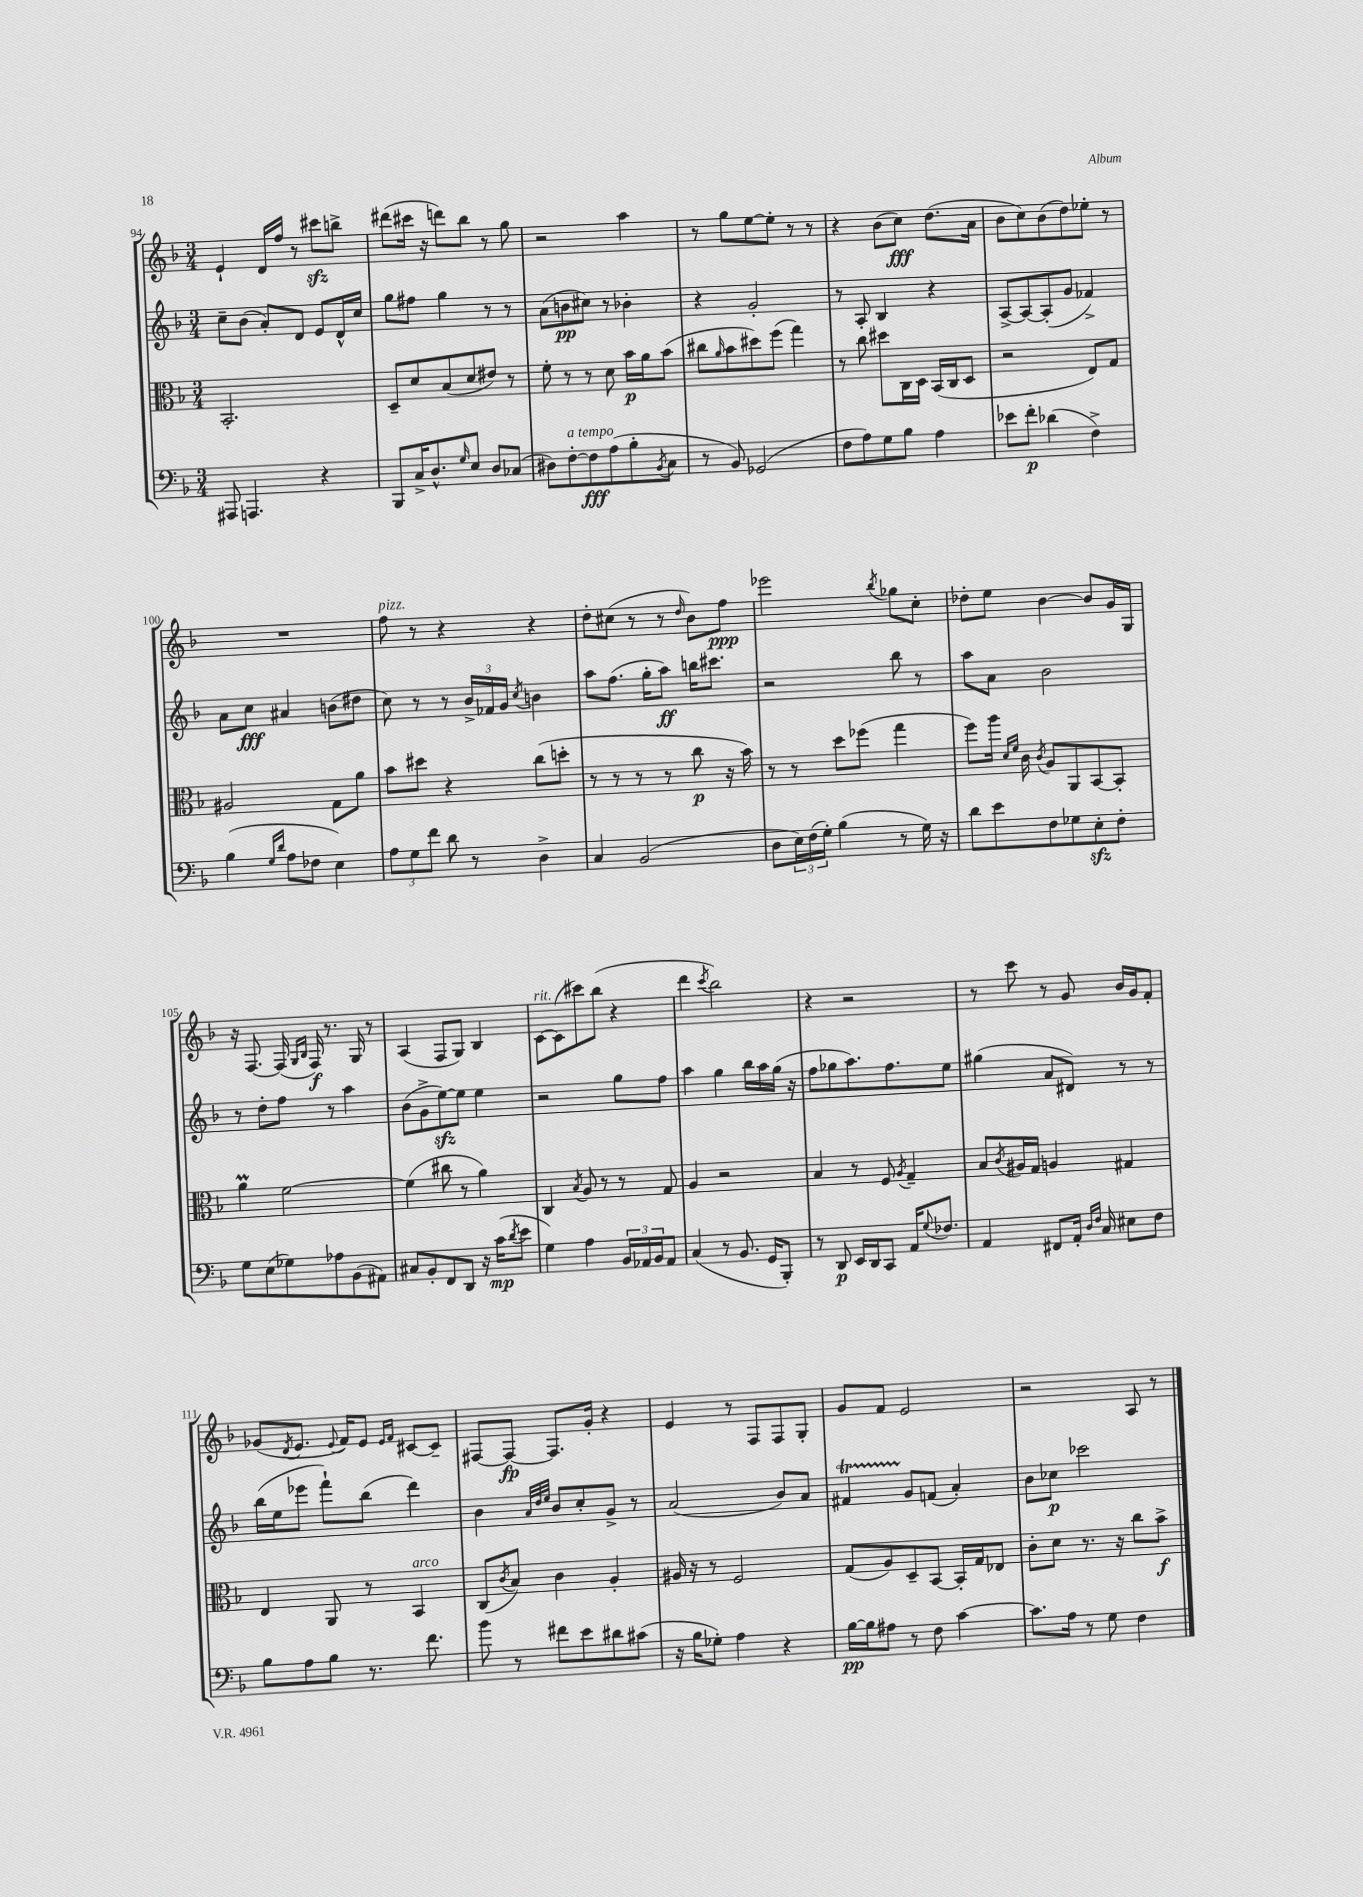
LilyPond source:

<<
\new StaffGroup <<
\new Staff = "s0" {
    \clef treble \key f \major \numericTimeSignature \time 3/4
    e'4-! d'16 f''16 r8 cis'''8\sfz b''8-> |
    dis'''8( cis'''16 r16 d'''8) bes''8 r8 g''8 |
    r2 a''4 |
    r8 g''8 e''8~ e''8-. r8 r8 |
    r4 bes'8( c''8\fff) d''8.( a'16 |
    bes'8 c''8) bes'8( d''8) ees''8-. r8 |
    R2. |
    f''8^\markup { \italic "pizz." } r8 r4 r4 |
    d''8-. cis''8( r8 r8 \grace { d''16 } bes'8) f''8\ppp |
    ees'''2 \acciaccatura { bes''8 } ges''8 c''8-. |
    des''8-. e''8 bes'4~ bes'8 g'16 g16 |
    r16 f8.~ f16( \grace { g16 bes16 } f16\f) r8. g16 r8 |
    a4( f8 g8) bes4 |
    c'8~^\markup { \italic "rit." } c'8( cis'''8) bes''8( r4 |
    d'''4 \acciaccatura { c'''8 } bes''2) |
    r4 r2 |
    r8 c'''8 r8 g'8 bes'16 g'16 f'8-. |
    ges'8( \acciaccatura { d'8 } e'8. \appoggiatura { e'8 } f'16) e'8 \grace { e'16 f'16 } cis'8~ cis'8-- |
    fis8~ fis8~\fp fis8. g'16-. r4 |
    e'4 r8 f8 f8 g8-. |
    g'8 f'8 e'2 |
    r2 a8 r8 \bar "|." |
}
\new Staff = "s1" {
    \clef treble \key f \major \numericTimeSignature \time 3/4
    c''8-- bes'8( a'8-.) d'8 e'8 d'16-^ c''16 |
    g''8 fis''8 g''4 r8 r8 |
    a'8( b'8\pp cis''8) r8 bes'4-. |
    r4 g'2-. |
    r8 a8-. bes4 r4 |
    a8~-> a8~ a8-.( g'8 fes'4->) |
    a'8 c''8\fff ais'4 b'8( dis''8 |
    c''8) r8 r8 \tuplet 3/2 { bes'16-> fes'16 g'16 } \acciaccatura { c''8 } b'4 |
    a''8 f''8.( g''16-. a''8\ff) b''16 cis'''8. |
    r2 bes''8 r8 |
    a''8 a'8 bes'2 |
    r8 d''8-. f''8 r8 a''4 |
    bes'8( g'8-> e''8~\sfz) e''8 e''4 |
    r2 g''8 f''8 |
    a''4 g''4 bes''16 a''16 g''16( r16 |
    f''8 ges''8 a''8.) f''8. e''8 |
    gis''4( a'8 dis'8) r8 r8 |
    bes''16( e''16 ees'''8 f'''8-!) bes''8( d'''4) |
    bes'4 \grace { a'32 d''32 e''32 } bes'8 c''8-. g'8-> r8 |
    a'2( bes'8) a'8 |
    fis'4\startTrillSpan g'8\stopTrillSpan f'8( a'4-.) |
    bes'8 ces''8\p ces'''2 \bar "|." |
}
\new Staff = "s2" {
    \clef alto \key f \major \numericTimeSignature \time 3/4
    bes,2.-. |
    d8-- d'8 bes8( d'8 eis'8) r8 |
    f'8-. r8 r8 d'8 bes'16\p a'16 bes'8( |
    cis''8 \grace { a'16 } bes'8 dis''8) f''8( g''4) |
    r8 c''8 dis''8 c16 d16 bes,16( c16 d8 |
    r2 e8) g8 |
    ais2 g8 a'8 |
    bes'8 dis''8 r4 c''8( d''8-. |
    r8 r8 r8 r8 c''8\p r16 bes'16) |
    r8 r8 d''8 fes''8( g''4 |
    f''8) a''16 \grace { d'16 f'16 } c'16 \acciaccatura { c'8 } a8 a,8 bes,8~ bes,8-. |
    a'4\prall f'2~ |
    f'4( cis''8 r8 a'4) |
    c4 \acciaccatura { bes8 } a8 r8 r8 g8 |
    a4 r2 |
    bes4 r8 f8 \acciaccatura { a8 } g4-- |
    bes8 \acciaccatura { c'8 } ais16 g16 a4 gis4 |
    e4 a,8 r8 bes,4^\markup { \italic "arco" } |
    c8( \acciaccatura { c'8 } bes8) c'4 a4-. |
    ais16 r16 r8 f2 |
    g8( a8) d8-- bes,8~ bes,16-. g16 ees8 |
    c'8-. d'8 r8. r16 c''8 bes'8->\f \bar "|." |
}
\new Staff = "s3" {
    \clef bass \key f \major \numericTimeSignature \time 3/4
    ais,,8 a,,4. r4 |
    bes,,8 c16-> d8.-^ \grace { g16 } e8 d8 ces8( |
    dis8) f8~-.^\markup { \italic "a tempo" } f8\fff a8( bes8-. \acciaccatura { bes,8 } c8 |
    r8 bes,8) ges,2( |
    f8 a8) g8 bes8 a4 |
    ees'8 f'8-.\p des'4( f4->) |
    bes4( \grace { g16 d'16 } a8 fes8 e4) |
    \tuplet 3/2 { a8 g8 f'8 } d'8 r8 d4-> |
    c4 bes,2( |
    d8 \tuplet 3/2 { e16) f16( g16-.) } bes4( r8 g16) r16 |
    d'8 e'8 f8 ges8 e8-.\sfz f8-. |
    g8 e8( ges8) aes8 bes,8( ais,8) |
    cis8 bes,8-. f,8 d,8 r16 c'16\mp( \acciaccatura { d'8 } e'8 |
    g4) a4 \tuplet 3/2 { bes,16 aes,16 bes,16 } aes,8 |
    c4( r8 bes,8. g,16 bes,,8-.) |
    r8 d,8\p e,16 d,16 c,8 a,16 \appoggiatura { g8 } fes8. |
    a,4 fis,8 a,16-. \grace { d16 f16 } c16 eis8 f8 |
    bes8 a8 bes8 r8. f'8. |
    bes'8 r8 fis'8 e'8 dis'8 cis'8( |
    r16 bes16 ges8-.) a4 r4 |
    bes16~\pp bes16 ais8 r8 f8 c'4~ |
    c'8. a16 r8 g8 f4 \bar "|." |
}
>>
>>
\layout { \context { \Score currentBarNumber = #94 } }
